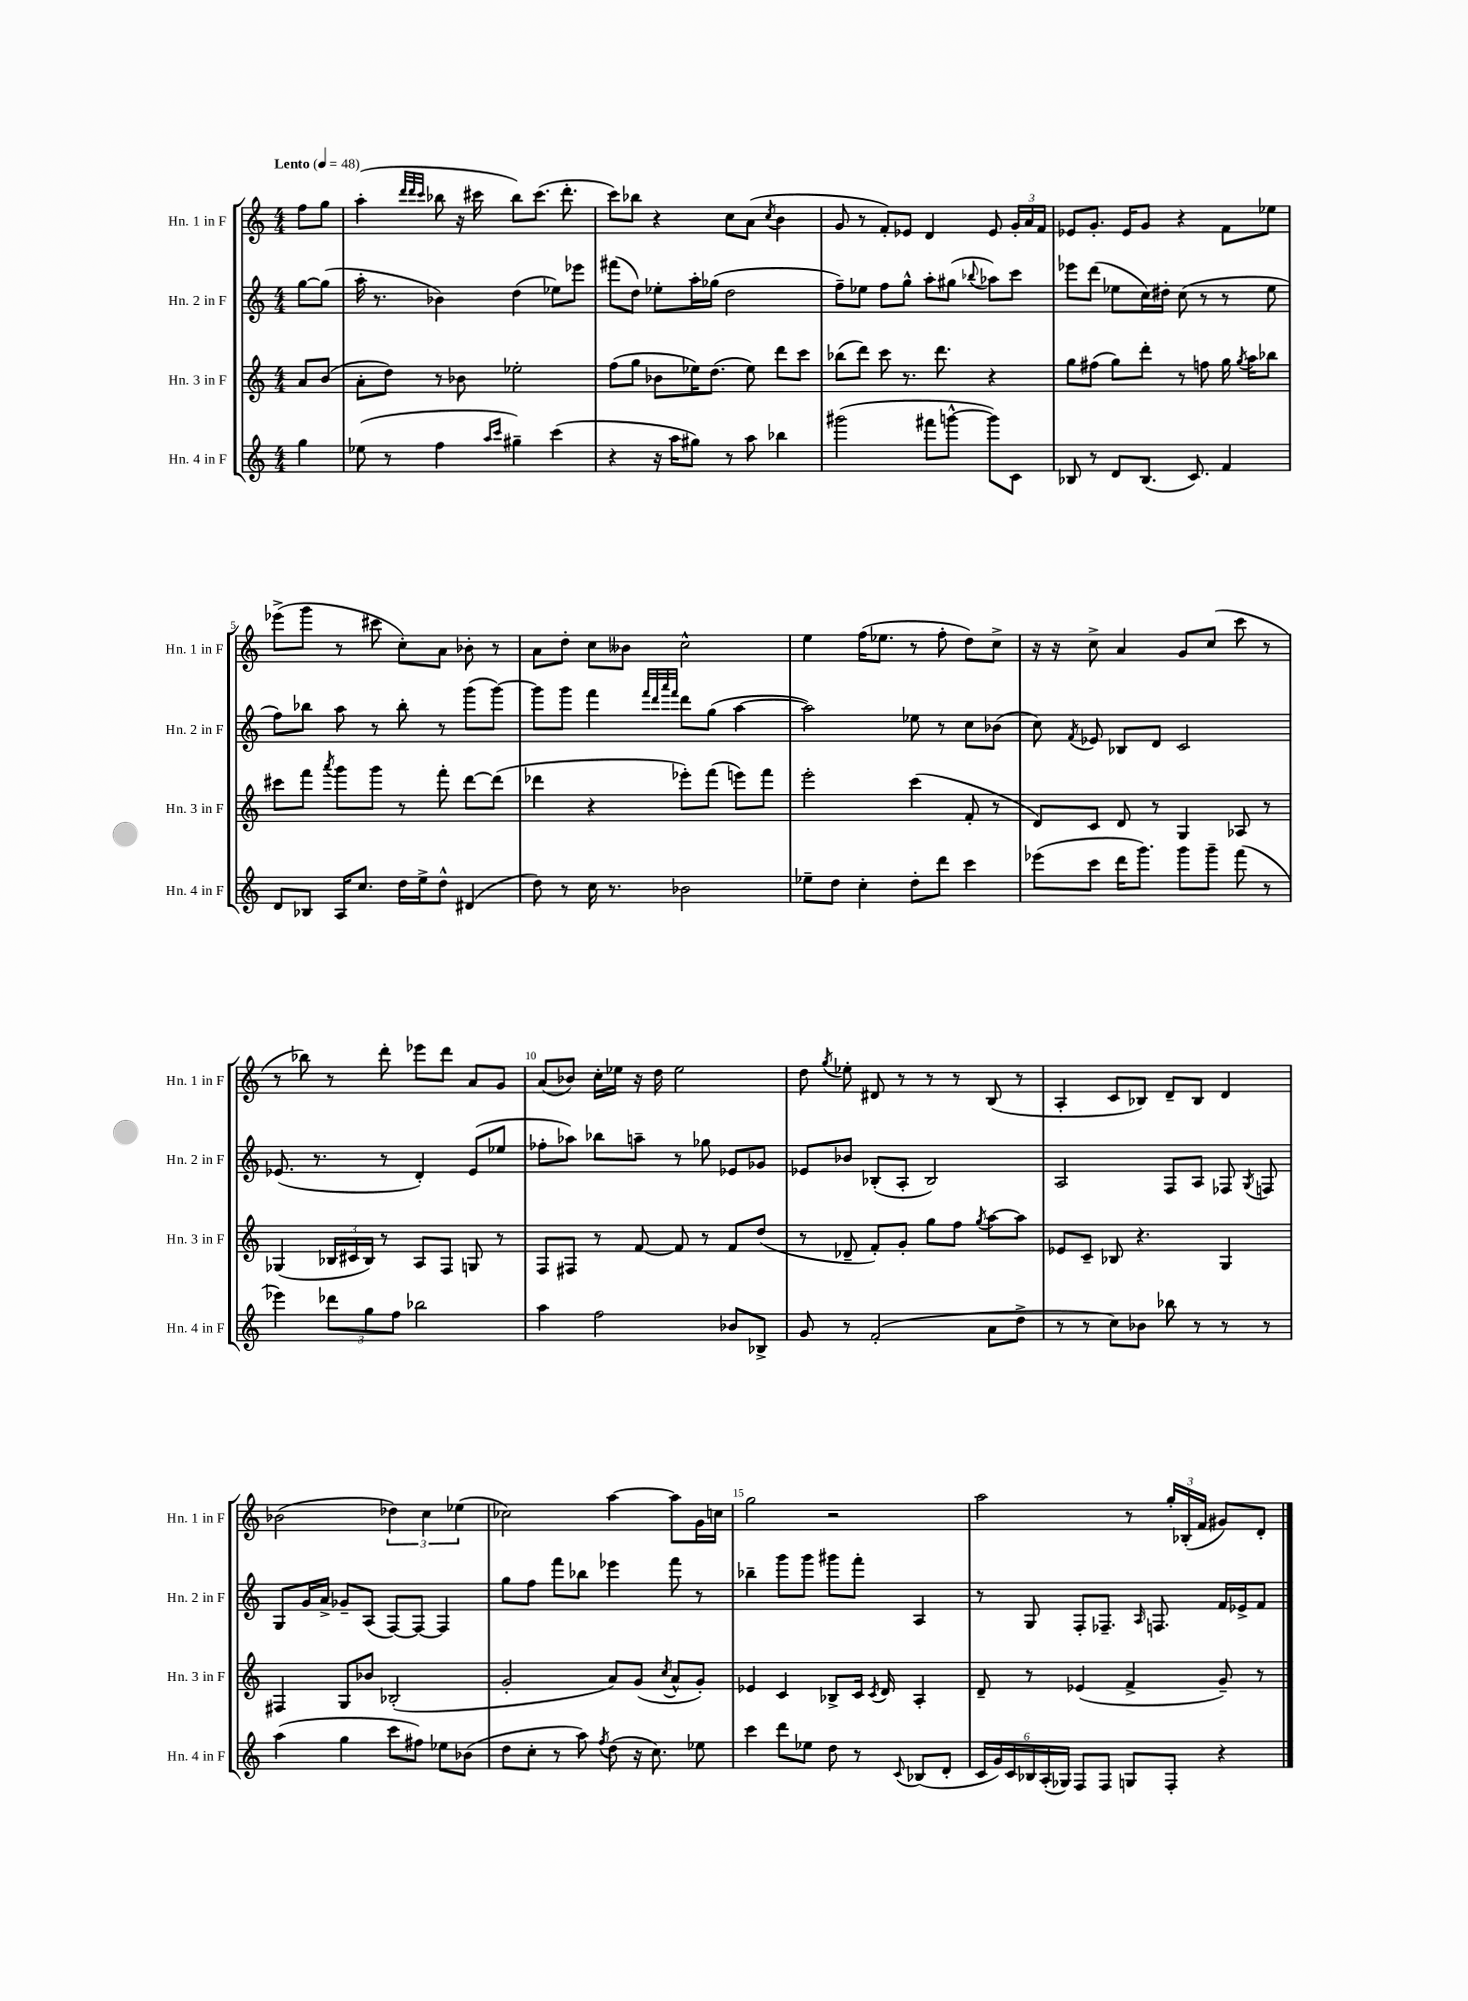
<<
\new StaffGroup <<
\new Staff = "s0" \with { instrumentName = "Hn. 1 in F" shortInstrumentName = "Hn. 1 in F" } {
    \clef treble \key c \major \numericTimeSignature \time 4/4 \partial 4 \tempo "Lento" 4 = 48
    \autoBeamOff f''8[ g''8] |
    a''4-.( \grace { d'''32[ d'''32 c'''32] } bes''8 r16 cis'''16 bes''8[) cis'''8.]( d'''8.-. |
    c'''8[) bes''8] r4 c''8[ a'8]( \acciaccatura { c''8 } b'4 |
    g'8 r8 f'8[-.) ees'8] d'4 ees'8 \tuplet 3/2 { g'16[-. a'16 f'16] } |
    ees'8[ g'8.]-. ees'16[ g'8] r4 f'8[ ees''8] |
    ees'''8[->( g'''8] r8 cis'''8 c''8[-.) a'8] bes'8-. r8 |
    a'8[ d''8]-. c''8[ beses'8] c''2-^ |
    e''4 f''16[( ees''8.] r8 f''8-. d''8[) c''8]-> |
    r16 r16 c''8-> a'4 g'8[ c''8]( c'''8 r8 |
    r8 bes''8) r8 d'''8-. ees'''8[ d'''8] a'8[ g'8] |
    a'8[( bes'8]) c''16[-. ees''16] r16 d''16 ees''2 |
    d''8 \acciaccatura { g''8 } ees''8-. dis'8 r8 r8 r8 b8( r8 |
    a4-. c'8[ bes8]) d'8[-- bes8] d'4 |
    bes'2( \tuplet 3/2 { des''4) c''4 ees''4( } |
    ces''2) a''4~ a''8[ g'16 c''16] |
    g''2 r2 |
    a''2 r8 \tuplet 3/2 { g''16[-. bes16-.( f'16] } gis'8[) d'8]-. \bar "|." |
}
\new Staff = "s1" \with { instrumentName = "Hn. 2 in F" shortInstrumentName = "Hn. 2 in F" } {
    \clef treble \key c \major \numericTimeSignature \time 4/4 \partial 4
    \autoBeamOff g''8[~ g''8]( |
    a''16-. r8. bes'4) d''4( ees''8[) ees'''8] |
    fis'''8[( d''8]) ees''8[-. a''16-. ges''16]( d''2 |
    f''8[--) ees''8] f''8[ g''8]-^ a''8[-. gis''8]( \appoggiatura { bes''8 } aes''8[) c'''8] |
    ees'''8[ d'''8]( ees''8[ c''16) dis''16]-. c''8( r8 r8 ees''8 |
    f''8[) bes''8] a''8 r8 bes''8-. r8 g'''8[( g'''8]~) |
    g'''8[ g'''8] f'''4 \grace { f'''32[ d'''32 a'''32 f'''32] } d'''8[ g''8]( a''4~ |
    a''2) ees''8 r8 c''8[ bes'8]( |
    c''8) \acciaccatura { f'8 } ees'8 bes8[ d'8] c'2 |
    ees'8.( r8. r8 d'4-.) ees'8[( ees''8] |
    fes''8[-. aes''8]) bes''8[ a''8]-- r8 ges''8 ees'8[ ges'8] |
    ees'8[ bes'8] bes8[-.( a8]-. bes2) |
    a2 f8[ a8] fes8 \acciaccatura { g8 } f8 |
    g8[ g'16 a'16]-> ges'8[-- a8]( f8[~) f8]~ f4 |
    g''8[ f''8] f'''8[ bes''8] ees'''4 f'''8 r8 |
    bes''4-- g'''8[ g'''8] gis'''8[ f'''8]-. a4 |
    r8 g8 f8[-. fes8.]-- \grace { a16 } f8. f'16[ ees'16-> f'8] \bar "|." |
}
\new Staff = "s2" \with { instrumentName = "Hn. 3 in F" shortInstrumentName = "Hn. 3 in F" } {
    \clef treble \key c \major \numericTimeSignature \time 4/4 \partial 4
    \autoBeamOff a'8[ b'8]( |
    a'8[-. d''8]) r8 bes'8 ees''2-. |
    f''8[( g''8] bes'8[ ees''16) d''8.]( ees''8) d'''8[ c'''8] |
    bes''8[( d'''8]) c'''8 r8. d'''8. r4 |
    g''8[ fis''8]( g''8[) d'''8]-. r8 f''8 g''16 \acciaccatura { g''8 } a''16[ bes''8] |
    cis'''8[ f'''8] \acciaccatura { a'''8 } g'''8[ g'''8] r8 f'''8-. d'''8[~ d'''8]( |
    des'''4 r4 ees'''8[-.) f'''8]( e'''8[) f'''8] |
    e'''2-. c'''4( f'8-. r8 |
    d'8[) c'8] d'8 r8 g4 aes8 r8 |
    ges4( \tuplet 3/2 { bes16[ cis'16 bes16]) } r8 a8[ f8] g8 r8 |
    f8[ fis8] r8 f'8~ f'8 r8 f'8[ d''8]( |
    r8 des'8-- f'8[-.) g'8]-. g''8[ f''8] \acciaccatura { g''8 } a''8[~ a''8] |
    ees'8[ c'8]-- bes8 r4. g4 |
    fis4 g8[ bes'8] bes2-.( |
    g'2-. a'8[) g'8]( \acciaccatura { c''8 } a'8[-^ g'8]-.) |
    ees'4 c'4 bes8[-> c'16] \acciaccatura { c'8 } d'16 a4-. |
    d'8-- r8 ees'4( f'4-> g'8--) r8 \bar "|." |
}
\new Staff = "s3" \with { instrumentName = "Hn. 4 in F" shortInstrumentName = "Hn. 4 in F" } {
    \clef treble \key c \major \numericTimeSignature \time 4/4 \partial 4
    \autoBeamOff g''4 |
    ees''8( r8 f''4 \grace { a''16[ c'''16] } gis''4--) c'''4( |
    r4 r16 a''16[ gis''8]) r8 a''8 bes''4 |
    gis'''2( fis'''8[ g'''8]~-^ g'''8[) c'8] |
    bes8 r8 d'8[ bes8.]( c'8.) f'4 |
    d'8[ bes8] a16[ c''8.] d''16[ e''16-> d''8]-^ dis'4( |
    d''8) r8 c''16 r8. bes'2 |
    ees''8[-- d''8] c''4-. d''8[-. d'''8] c'''4 |
    ees'''8[( c'''8] d'''16[ g'''8.]) g'''8[ g'''8]-- f'''8( r8 |
    ees'''4) \tuplet 3/2 { des'''8[ g''8 f''8] } bes''2 |
    a''4 f''2 bes'8[ bes8]-> |
    g'8 r8 f'2-.( a'8[ d''8]-> |
    r8 r8 c''8[) bes'8] bes''8 r8 r8 r8 |
    a''4( g''4 c'''8[ fis''8]) ees''8[ bes'8]( |
    d''8[ c''8]-. r8 a''8) \acciaccatura { f''8 } d''8( r16 c''8.) ees''8 |
    c'''4 d'''8[ ees''8] d''8 r8 \appoggiatura { c'8 } bes8[( d'8]-. |
    \tuplet 6/4 { c'16[ g'16) c'16 bes16 a16-.( ges16]) } f8[ f8] g8[ f8]-. r4 \bar "|." |
}
>>
>>
\layout { \context { \Score \override BarNumber.break-visibility = ##(#f #t #t) barNumberVisibility = #(every-nth-bar-number-visible 5) } }
